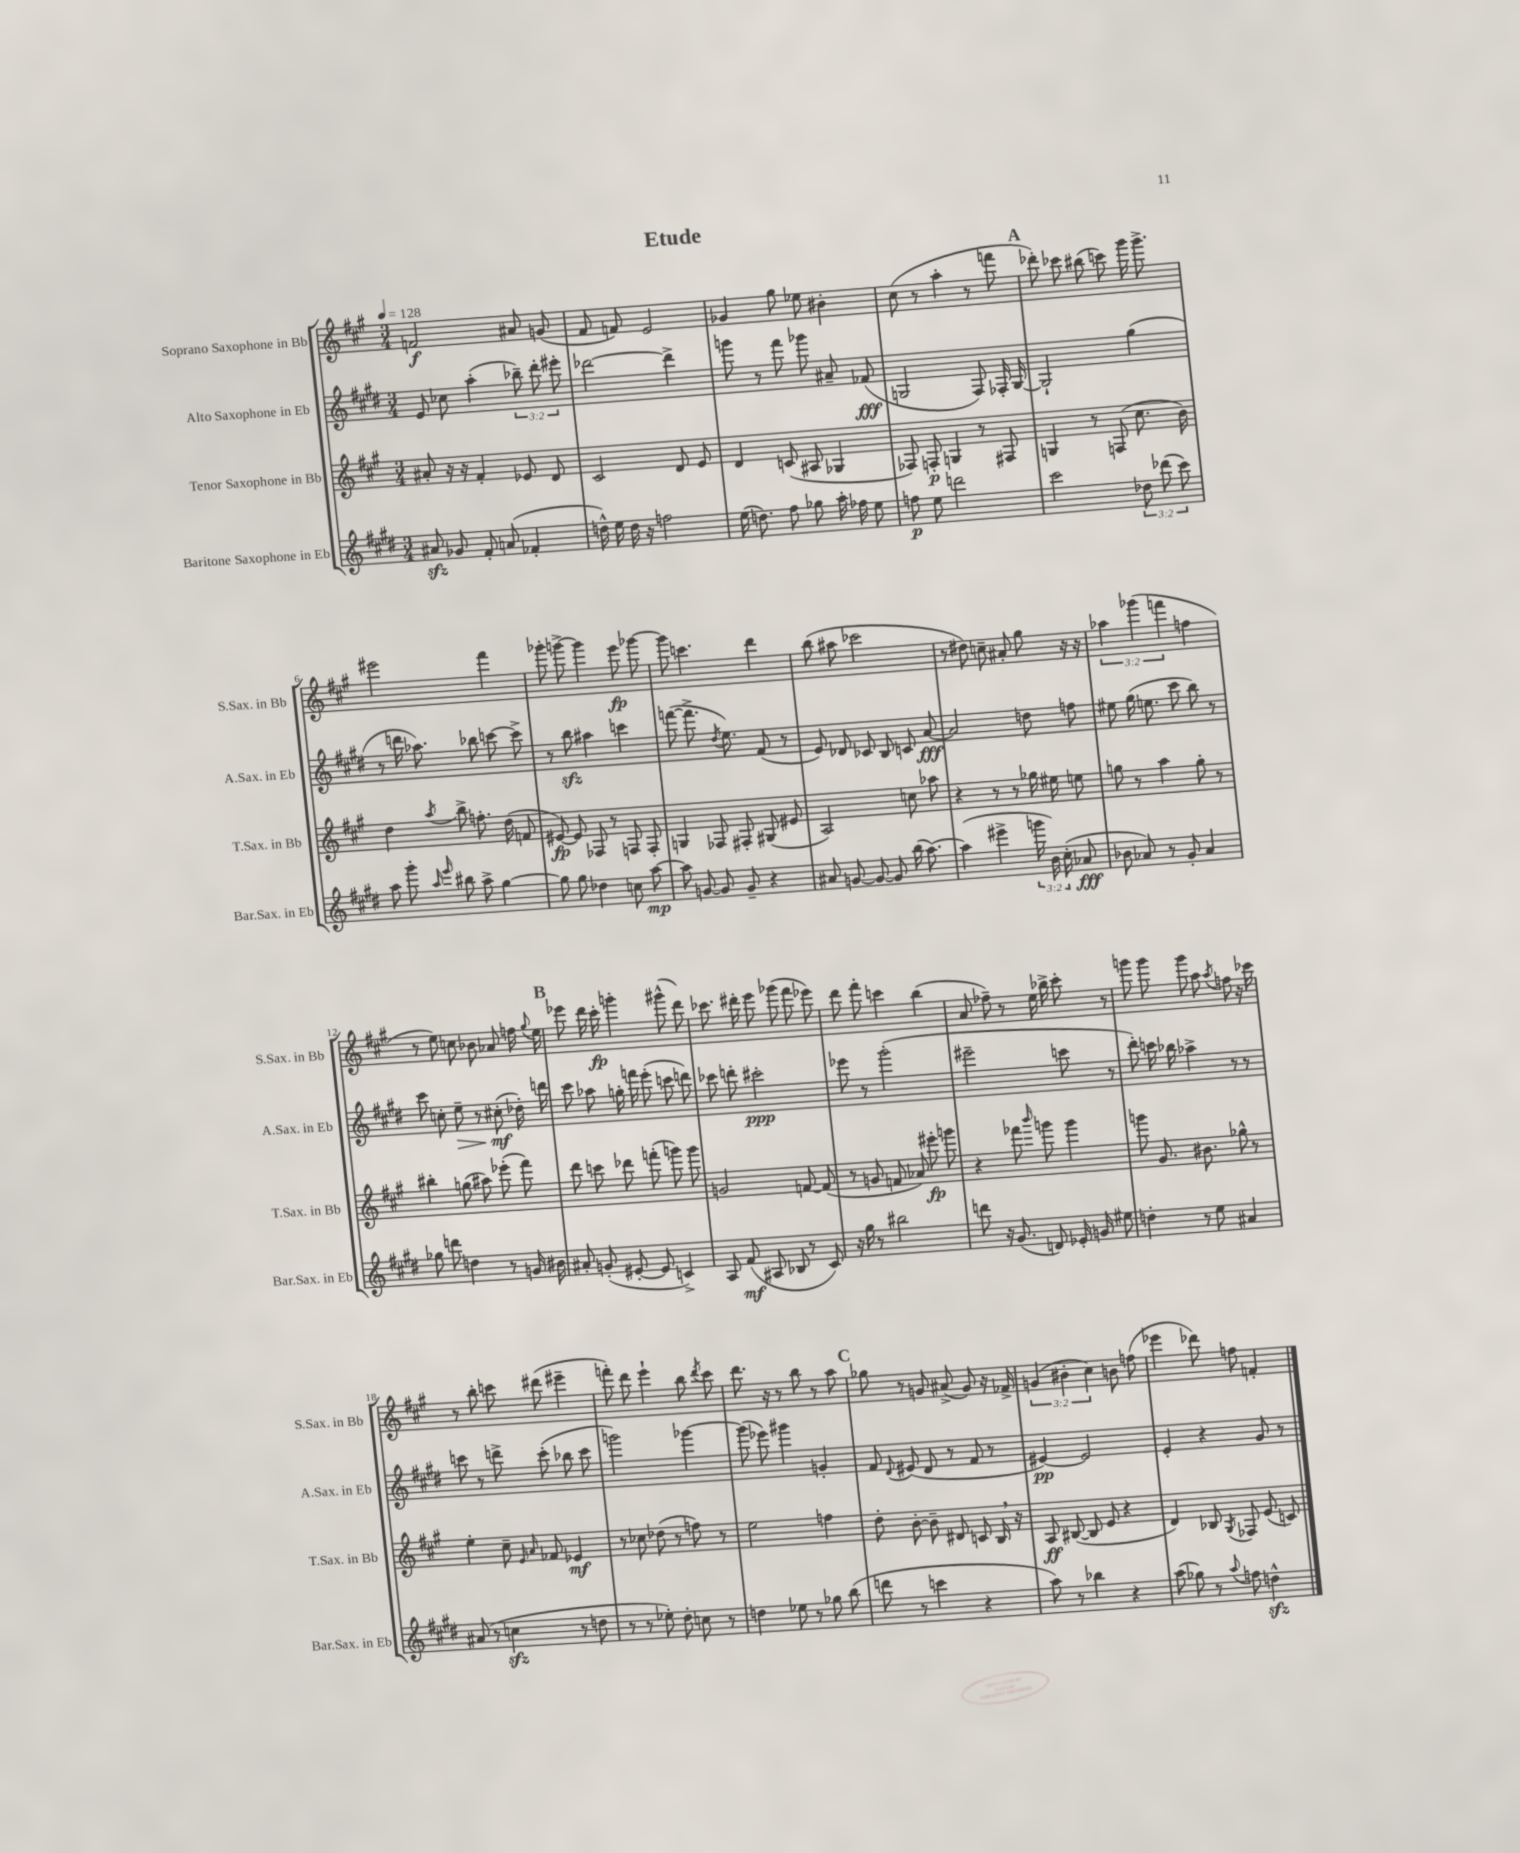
\header { title = "Etude" }
<<
\new StaffGroup <<
\new Staff = "s0" \with { instrumentName = "Soprano Saxophone in Bb" shortInstrumentName = "S.Sax. in Bb" } {
    \clef treble \key a \major \numericTimeSignature \time 3/4 \override Staff.TupletNumber.text = #tuplet-number::calc-fraction-text \tempo 4 = 128
    \autoBeamOff f'2\f ais'8 g'8( |
    fis'8 f'8) e'2 |
    ges'4 gis''8 ees''8 bis'4-. |
    cis''8( r8 a''4-. r8 f'''8 |
    \mark \markup { \bold "A" } des'''8-.) ces'''8 bis''8( c'''8) gis'''16 gis'''8.-> |
    eis'''2 fis'''4 |
    ges'''8-. g'''8~-> g'''4 e'''8\fp ges'''8~ |
    ges'''8 c'''4. d'''4 |
    b''8( ais''8 ces'''2 |
    r8 dis''8) c''8-- ais'8-. gis''8 r16 r16 |
    \tuplet 3/2 { aes''4 ges'''4( f'''4 } f''4 |
    r8 e''8) c''8 bes'8 aes'8 f''16 \appoggiatura { gis''8 } e''16 |
    \mark \markup { \bold "B" } ees'''8 d'''16 cis'''16-.\fp g'''4-. gis'''8-^( d'''8) |
    ces'''8. dis'''16-. e'''8 ges'''8( fis'''8 ees'''8) |
    d'''8 fis'''8-. c'''4 b''4( |
    a'8 fes''8--) r8 e''16 bes''16-> cis'''8-. r8 |
    g'''8 g'''8 g'''8 a''8 \acciaccatura { a''8 } f''8 r16 ces'''16 |
    r8 b''8-. c'''8 dis'''8( eis'''4-- |
    f'''8-.) d'''8 e'''4-! b''8 \acciaccatura { d'''8 } cis'''8 |
    d'''8. r16 r8 b''8 r8 a''8 |
    \mark \markup { \bold "C" } ges''8 r8 g'8 ais'8->( g'8) r16 fes'16-> |
    \tuplet 3/2 { g'4( bis'4-. cis''4) } b'8 f''8( |
    ees'''4 des'''8) f''8 f'4-. \bar "|." |
}
\new Staff = "s1" \with { instrumentName = "Alto Saxophone in Eb" shortInstrumentName = "A.Sax. in Eb" } {
    \clef treble \key e \major \numericTimeSignature \time 3/4 \override Staff.TupletNumber.text = #tuplet-number::calc-fraction-text
    \autoBeamOff e'8 ces''8 a''4-.( \tuplet 3/2 { bes''8--) dis'''8-. eis'''8-. } |
    des'''2~ des'''4-> |
    g'''8 r8 fis'''8 ges'''8 ais'8-- fes'8\fff( |
    g2 fis8) fes16-. g16~ |
    \mark \markup { \bold "A" } g2-! gis''4( |
    r8 d'''16 aes''8.) bes''8 c'''8~ c'''8-> |
    r8 b''8\sfz ais''4 c'''4 |
    f'''8~( f'''8.-> \acciaccatura { dis''8 } e''8.) fis'8( r8 |
    e'8) des'8 ces'8 b8 c'8 a'8~\fff |
    a'2 d''8 f''8 |
    eis''8 gis''16( e''8. cis'''8 b''8) r8 |
    cis'''8 c''8-. e''8--\> r8 cis''8-.\mf\!( des''16-.) d'''16 |
    \mark \markup { \bold "B" } cis'''8 aes''8 g''16-. f'''16 e'''8-.( c'''8 d'''8) |
    ces'''8 d'''8-. cis'''2-.\ppp |
    ees'''8 r8 gis'''2-.( |
    eis'''2-- c'''8 r8 |
    dis'''8-.) c'''16 bes''16 aes''4-> r8 r8 |
    c'''8 r8 d'''8-> c'''8-.( bes''8 c'''8 |
    g'''2) ges'''4~ |
    ges'''8( ees'''8) gis'''4 g'4-. |
    \mark \markup { \bold "C" } fis'8 \appoggiatura { dis'8 } eis'8( dis'8 r8 fis'8 r8 |
    eis'4~\pp) eis'2 |
    e'4-. r4 gis'8 r8 \bar "|." |
}
\new Staff = "s2" \with { instrumentName = "Tenor Saxophone in Bb" shortInstrumentName = "T.Sax. in Bb" } {
    \clef treble \key a \major \numericTimeSignature \time 3/4
    \autoBeamOff ais'8-. r16 r16 fis'4-. ees'8 d'8 |
    cis'2 d'8 e'8 |
    d'4 c'8( ais8 ges4 |
    fes8) f8-.\p g4 r8 fis8 |
    \mark \markup { \bold "A" } g4 r8 f8( cis''8. b'16) |
    d''4 \acciaccatura { a''8 } b''8-> f''8.-. d''16( f'8 |
    eis'8~\fp) eis'8 fes8 r8 f8 f8-. |
    g4 fes8 fis8-. gis8( eis'8 |
    a2) c''8 aes''8 |
    r4 r8 r8 ges''16 eis''16 e''8 |
    g''8 r8 a''4 g''8-. r8 |
    bis''4-. g''8( ais''8) ees'''8-.( fis'''8) |
    \mark \markup { \bold "B" } d'''8 c'''8 des'''8 f'''8-.( g'''8) g'''8 |
    g'2 f'8~ f'8( |
    r8 g'8 f'8 aes'8) eis'''8-.\fp g'''8 |
    r4 fes'''8 \grace { b'''16 } g'''8 g'''4 |
    g'''8 gis'8. bis'8. ges''8-^ r8 |
    e''4-. cis''8-- \grace { e'16 a'16 } fes'8 ees'4\mf |
    r8 ces''8 des''8( r8 f''8) r8 |
    e''2 f''4 |
    \mark \markup { \bold "C" } d''8-. b'8~-. b'8-- dis'8 c'8 b16 \breathe r16 |
    a8\ff bis8~( bis8 e'8 r4 |
    d'4) bes8 \acciaccatura { gis8 } fes8 e'8( c'8) \bar "|." |
}
\new Staff = "s3" \with { instrumentName = "Baritone Saxophone in Eb" shortInstrumentName = "Bar.Sax. in Eb" } {
    \clef treble \key e \major \numericTimeSignature \time 3/4 \override Staff.TupletNumber.text = #tuplet-number::calc-fraction-text
    \autoBeamOff ais'8\sfz ges'8 fis'8-. a'8( fes'4-. |
    d''16-^) e''16 d''16 r16 f''2 |
    e''16( d''8.) fis''8 ges''8 a''16-. fes''16 e''8 |
    f''8\p e''8 d'''2 |
    \mark \markup { \bold "A" } cis'''2 \tuplet 3/2 { des''8 des'''8( cis'''8) } |
    a''8 gis'''8-. \grace { a''16 e'''16 } bis''8 a''8-> gis''4~ |
    gis''8 gis''8 des''4 c''8 a''8~\mp |
    a''8 g'8~ g'8 g'8-- r4 |
    ais'8 g'8~ g'8~ g'8 b''16( a''8.~) |
    a''4( eis'''4-> \tuplet 3/2 { g'''16 b'16) cis''16-.( } aes'8\fff |
    bes'8 aes'8) r8 gis'8-. aes'4 |
    ges''8 d'''8 d''4 r8 g'16 bis'16 |
    \mark \markup { \bold "B" } ais'8-. g'8-.( eis'8~-. eis'8 c'4->) |
    a8 fis'8\mf( ais8 bes8 r8 cis'8) |
    r16 gis''16 r8 bis''2 |
    d'''8 r16 gis'8.( d'8) ees'16-. g'16 eis''8 |
    d''4-. r8 e''8 ais'4 |
    ais'8( r8 c''4\sfz r8 d''8 |
    r8 r8 ees''8-.) dis''8-. c''8 r8 |
    d''4 ees''8 r8 ges''8 b''8( |
    \mark \markup { \bold "C" } d'''8 r8 c'''4 r4 |
    a''8) r8 bes''4 r4 |
    a''8( ges''8) r8 \appoggiatura { a''8 } f''8 d''4-^\sfz \bar "|." |
}
>>
>>
